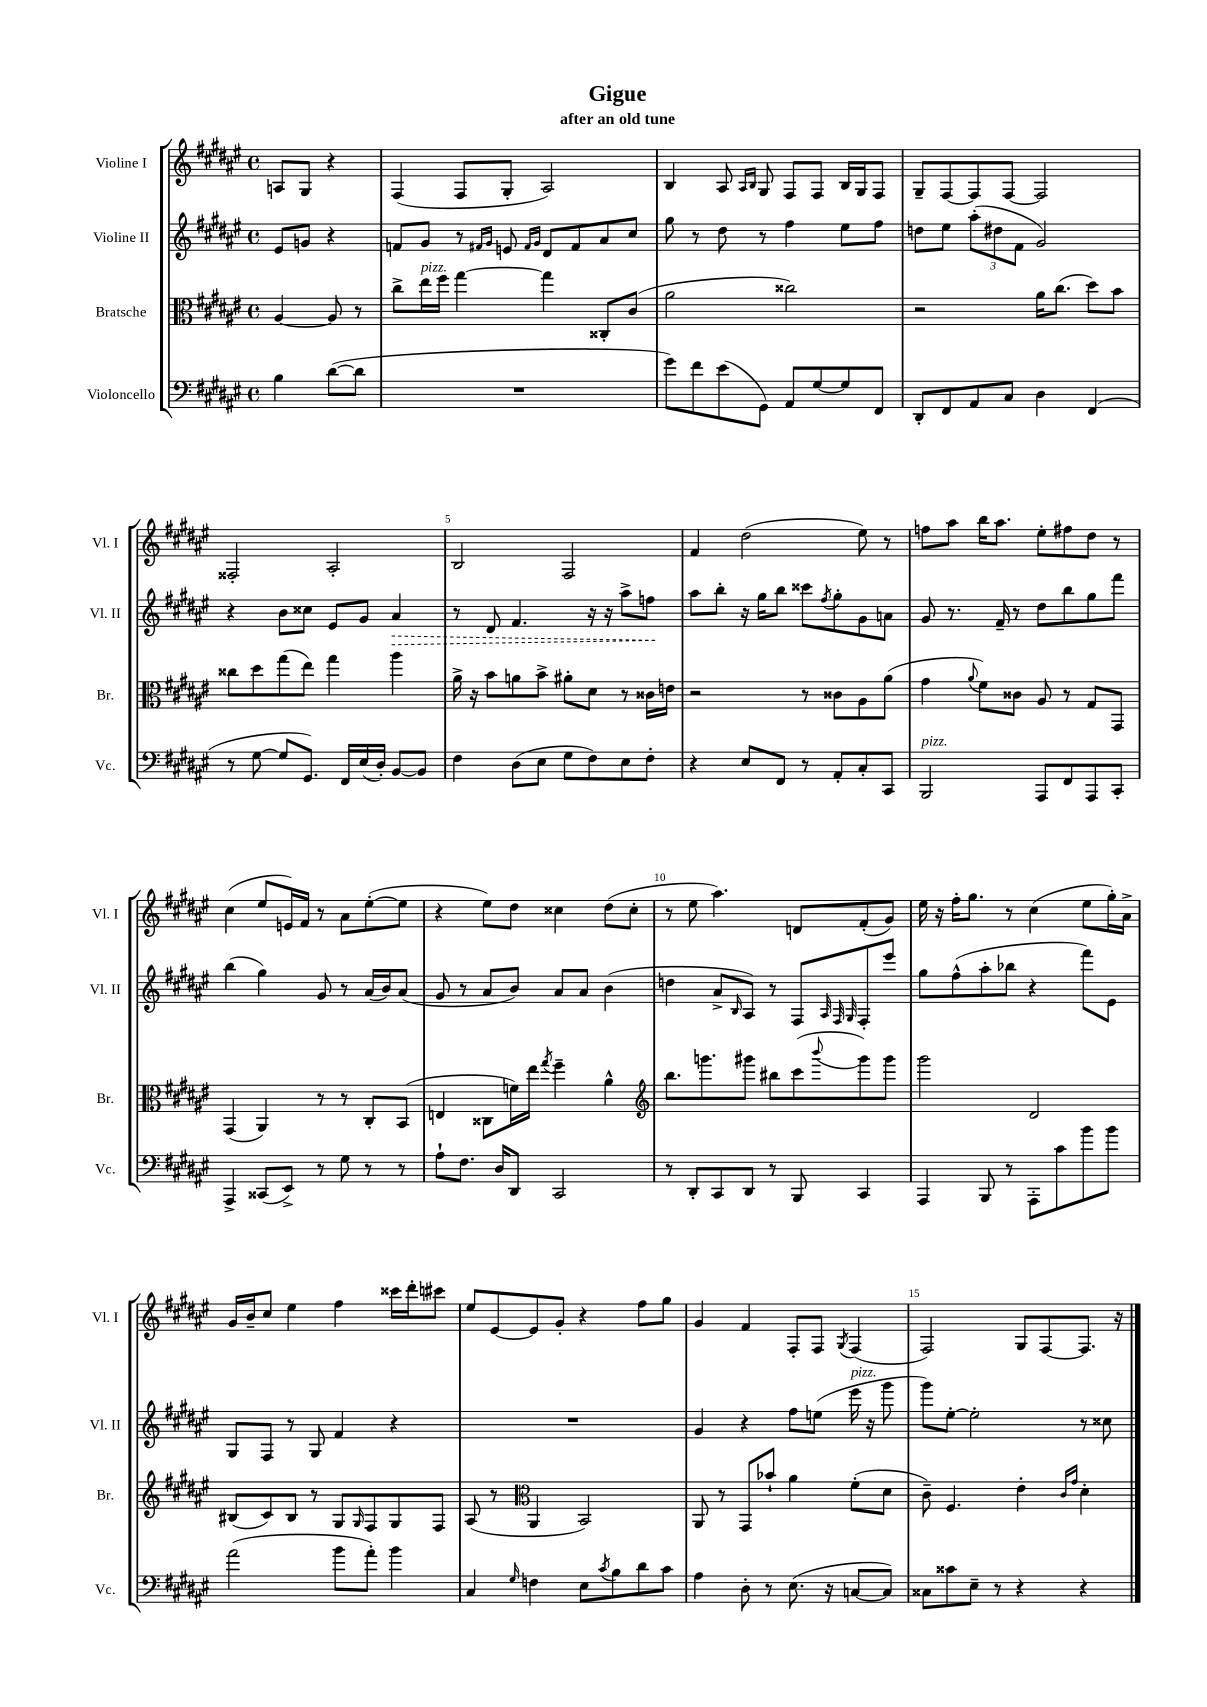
\header { title = "Gigue" subtitle = "after an old tune" }
<<
\new StaffGroup <<
\new Staff = "s0" \with { instrumentName = "Violine I" shortInstrumentName = "Vl. I" } {
    \clef treble \key fis \major \defaultTimeSignature \time 4/4 \partial 2
    a8 gis8 r4 |
    fis4( fis8 gis8-. ais2) |
    b4 ais8 \grace { ais16 b16 } gis8 fis8 fis8 b16 gis16 fis8 |
    gis8-- fis8~ fis8 fis8~ fis2 |
    fisis2-. ais2-. |
    b2 fis2 |
    fis'4 dis''2( eis''8) r8 |
    f''8 ais''8 b''16 ais''8. eis''8-. fis''8 dis''8 r8 |
    cis''4( eis''8 e'16) fis'16 r8 ais'8 eis''8~-.( eis''8 |
    r4 eis''8) dis''8 cisis''4 dis''8( cisis''8-. |
    r8 eis''8 ais''4.) d'8 fis'8-.( gis'8) |
    eis''16 r16 fis''16-. gis''8. r8 cis''4( eis''8 gis''16-.) ais'16-> |
    gis'16 b'16-- cis''8 eis''4 fis''4 cisis'''16 dis'''16-. cis'''8 |
    eis''8 eis'8~ eis'8 gis'8-. r4 fis''8 gis''8 |
    gis'4 fis'4 fis8-. fis8 \acciaccatura { gis8 } fis4( |
    fis2) gis8 fis8~ fis8. r16 \bar "|." |
}
\new Staff = "s1" \with { instrumentName = "Violine II" shortInstrumentName = "Vl. II" } {
    \clef treble \key fis \major \defaultTimeSignature \time 4/4 \partial 2
    eis'8 g'8 r4 |
    f'8 gis'8 r8 \grace { fis'16 gis'16 } e'8 \grace { fis'16 gis'16 } dis'8 fis'8 ais'8 cis''8 |
    gis''8 r8 dis''8 r8 fis''4 eis''8 fis''8 |
    d''8 eis''8 \tuplet 3/2 { ais''8-.( dis''8 fis'8 } gis'2) |
    r4 b'8 cisis''8 eis'8 gis'8 \once \override Hairpin.style = #'dashed-line ais'4\> |
    r8 dis'8 fis'4. r16 r16 ais''8-> f''8\! |
    ais''8 b''8-. r16 gis''16 b''8 cisis'''8 \acciaccatura { fis''8 } gis''8-. gis'8 a'8 |
    gis'8 r8. fis'16-- r8 dis''8 b''8 gis''8 fis'''8 |
    b''4( gis''4) gis'8 r8 ais'16( b'16) ais'8( |
    gis'8 r8 ais'8 b'8) ais'8 ais'8 b'4( |
    d''4 ais'8-> \grace { b16 } ais8) r8 fis8 \grace { ais32 fis32 gis32 } fis8-. eis'''8 |
    gis''8 fis''8-^( ais''8-. bes''8 r4 fis'''8) eis'8 |
    gis8 fis8 r8 gis8 fis'4 r4 |
    R1 |
    gis'4 r4 fis''8 e''8( eis'''16^\markup { \italic "pizz." } r16 gis'''8 |
    gis'''8) eis''8~-. eis''2-. r8 cisis''8 \bar "|." |
}
\new Staff = "s2" \with { instrumentName = "Bratsche" shortInstrumentName = "Br." } {
    \clef alto \key fis \major \defaultTimeSignature \time 4/4 \partial 2
    ais4~ ais8 r8 |
    cis''8-> eis''16^\markup { \italic "pizz." } fis''16 gis''4~ gis''4 cisis8-. cis'8( |
    ais'2 cisis''2) |
    r2 ais'16 cis''8.( dis''8) b'8 |
    cisis''8 dis''8 gis''8( eis''8) gis''4 ais''4 |
    ais'16-> r16 b'8 a'8 b'8-> ais'8-. dis'8 r8 cisis'16 e'16 |
    r2 r8 cisis'8 ais8 ais'8( |
    gis'4 \appoggiatura { ais'8 } fis'8) cisis'8 ais8 r8 gis8 gis,8 |
    gis,4( ais,4) r8 r8 cis8-. b,8( |
    e4 cisis8 f'16) eis''16 \acciaccatura { gis''8 } fis''4-- ais'4-^ |
    \clef treble b''8. g'''8. gis'''8 bis''8 cis'''8( \appoggiatura { b'''8 } gis'''8) gis'''8 |
    gis'''2 dis'2 |
    bis8( cis'8) bis8 r8 gis8 \grace { gis16 } fis8 gis8 fis8 |
    ais8( r8 \clef alto ais,4 b,2) |
    ais,8 r8 gis,8 bes'8-! ais'4 fis'8-.( dis'8 |
    cis'8--) fis4. eis'4-. \grace { cis'16 gis'16 } dis'4-. \bar "|." |
}
\new Staff = "s3" \with { instrumentName = "Violoncello" shortInstrumentName = "Vc." } {
    \clef bass \key fis \major \defaultTimeSignature \time 4/4 \partial 2
    b4 dis'8~( dis'8 |
    R1 |
    gis'8) fis'8 eis'8( gis,8) ais,8 gis8~ gis8 fis,8 |
    dis,8-. fis,8 ais,8 cis8 dis4 fis,4( |
    r8 gis8~ gis8 gis,8.) fis,16 eis16( dis16-.) b,8~ b,8 |
    fis4 dis8( eis8 gis8 fis8) eis8 fis8-. |
    r4 eis8 fis,8 r8 ais,8-. cis8-. cis,8 |
    b,,2^\markup { \italic "pizz." } ais,,8 fis,8 ais,,8 cis,8-. |
    ais,,4-> cisis,8( eis,8->) r8 gis8 r8 r8 |
    ais8-! fis8. dis16 dis,8 cis,2 |
    r8 dis,8-. cis,8 dis,8 r8 b,,8 cis,4 |
    ais,,4 b,,8 r8 ais,,8-. cis'8 b'8 b'8 |
    ais'2( b'8 ais'8-.) b'4 |
    cis4 \grace { gis16 } f4 eis8 \acciaccatura { cis'8 } b8 dis'8 cis'8 |
    ais4 dis8-. r8 eis8.( r16 c8~ c8) |
    cisis8 cisis'8 eis8-- r8 r4 r4 \bar "|." |
}
>>
>>
\layout { \context { \Score \override BarNumber.break-visibility = ##(#f #t #t) barNumberVisibility = #(every-nth-bar-number-visible 5) } }
